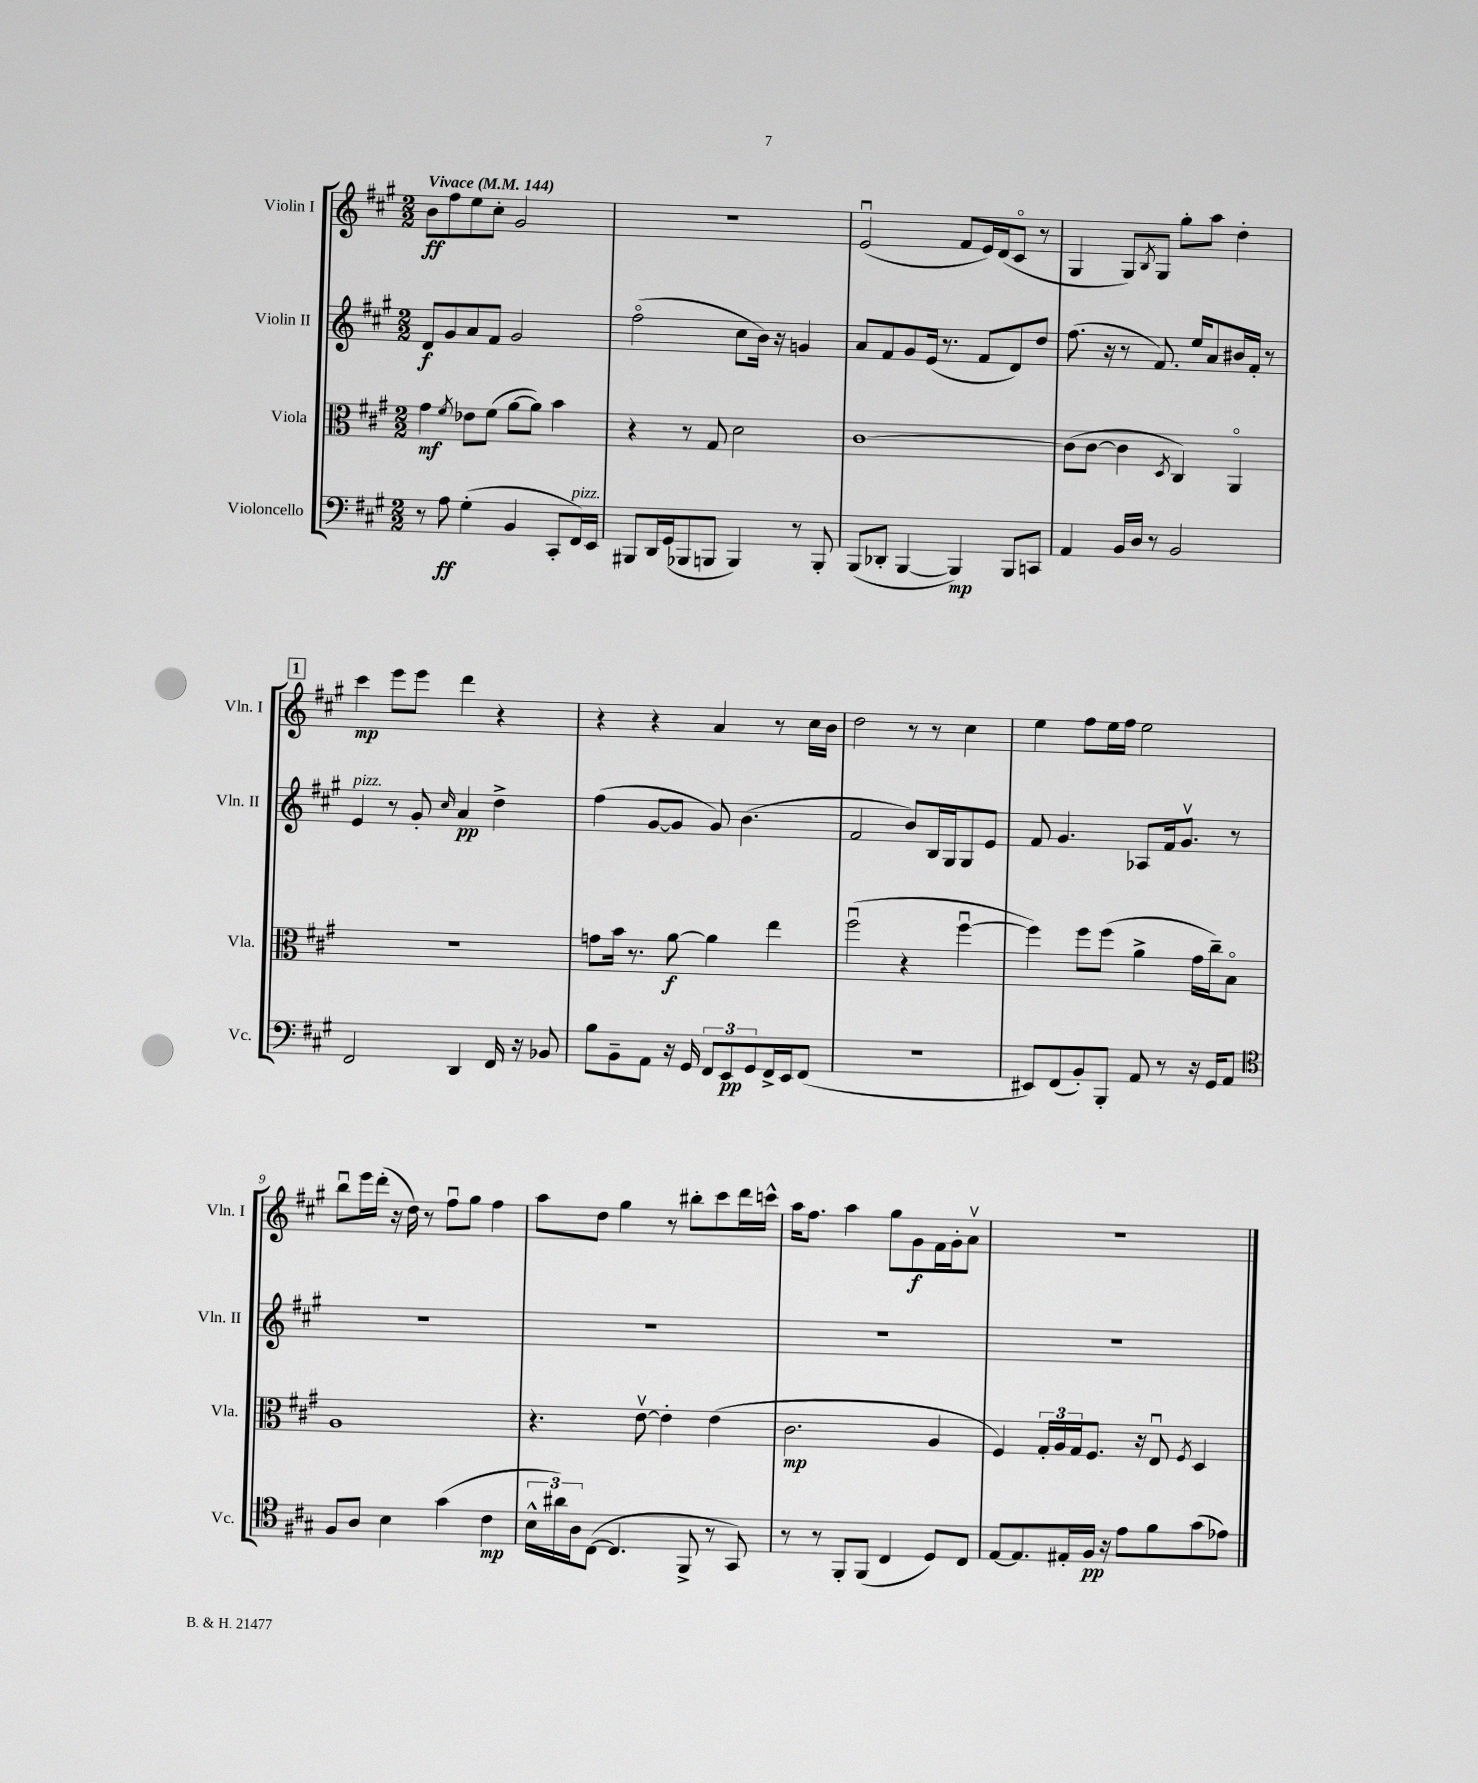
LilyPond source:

<<
\new StaffGroup <<
\new Staff = "s0" \with { instrumentName = "Violin I" shortInstrumentName = "Vln. I" } {
    \clef treble \key a \major \numericTimeSignature \time 2/2 \tempo "Vivace" 4 = 144
    b'8\ff fis''8 e''8 cis''8-. gis'2 |
    R1 |
    e'2\downbow( fis'8 e'16) d'16( cis'8\flageolet r8 |
    gis4 gis8) \acciaccatura { b8 } gis8 gis''8-. a''8 d''4-. |
    \mark \markup { \box "1" } cis'''4\mp e'''8 e'''8 d'''4 r4 |
    r4 r4 a'4 r8 cis''16 b'16 |
    d''2 r8 r8 cis''4 |
    e''4 fis''8 e''16 fis''16 e''2 |
    b''8\downbow e'''16 d'''16-.( r16 d''16) r8 fis''8\downbow gis''8 fis''4 |
    a''8 d''8 gis''4 r8 bis''8-. cis'''8 d'''16 c'''16-^ |
    a''16 fis''8. a''4 gis''8 gis'8\f fis'16 gis'16-. a'8\upbow |
    r1 \bar "|." |
}
\new Staff = "s1" \with { instrumentName = "Violin II" shortInstrumentName = "Vln. II" } {
    \clef treble \key a \major \numericTimeSignature \time 2/2
    d'8\f gis'8 a'8 fis'8 gis'2 |
    fis''2\flageolet( cis''8 b'16) r16 g'4 |
    a'8 fis'8 gis'8 e'16( r8. fis'8 d'8) d''8 |
    fis''8.( r16 r8 fis'8.) e''16 a'8 bis'16 fis'16-. r8 |
    \mark \markup { \box "1" } e'4^\markup { \italic "pizz." } r8 gis'8-. \grace { cis''16 } a'4\pp d''4-> |
    fis''4( gis'8~ gis'8 gis'8) b'4.( |
    fis'2 b'8) b16 gis16 gis8 e'8 |
    fis'8 gis'4. aes8 fis'16 gis'8.\upbow r8 |
    R1 |
    R1 |
    R1 |
    R1 \bar "|." |
}
\new Staff = "s2" \with { instrumentName = "Viola" shortInstrumentName = "Vla." } {
    \clef alto \key a \major \numericTimeSignature \time 2/2
    gis'4\mf \acciaccatura { fis'8 } ees'8 fis'8( a'8~ a'8) b'4 |
    r4 r8 gis8 d'2 |
    cis'1~ |
    cis'8( cis'8~ cis'4 \acciaccatura { d8 } cis4) a,4\flageolet |
    \mark \markup { \box "1" } R1 |
    g'8 b'16 r8. a'8~\f a'4 e''4 |
    fis''2\downbow( r4 fis''4~\downbow |
    fis''4) fis''8 fis''8( a'4-> gis'16 cis''16--) b8\flageolet |
    a1 |
    r4. e'8~\upbow e'4-. e'4( |
    cis'2.\mp a4 |
    fis4) \tuplet 3/2 { gis16-. a16 gis16 } fis8. r16 e8\downbow \acciaccatura { fis8 } d4 \bar "|." |
}
\new Staff = "s3" \with { instrumentName = "Violoncello" shortInstrumentName = "Vc." } {
    \clef bass \key a \major \numericTimeSignature \time 2/2
    r8 a8\ff gis4-.( b,4 cis,8-. fis,16^\markup { \italic "pizz." }) e,16 |
    bis,,8 d,16 gis,16( bes,,8 b,,8 b,,4) r8 b,,8-. |
    b,,8( des,8-. b,,4~ b,,4\mp) b,,8 c,8 |
    a,4 b,16 d16 r8 b,2 |
    \mark \markup { \box "1" } fis,2 d,4 fis,16 r16 bes,8 |
    b8 b,8-- a,8 r16 gis,16 \tuplet 3/2 { fis,8 e,8\pp gis,8 } fis,16-> e,16 fis,8( |
    r1 |
    eis,8) fis,8( b,8-.) b,,8-. a,8 r8 r16 gis,16 a,8 |
    \clef tenor fis8 a8 b4 gis'4( cis'4\mp |
    \tuplet 3/2 { b16-^ ais'16) a16 } cis8~( cis4. fis,8-> r8 gis,8) |
    r8 r8 fis,8-. fis,8( cis4 d8) cis8 |
    e8~ e8. eis16-. fis16\pp r16 e'8 fis'8 gis'8( ees'8) \bar "|." |
}
>>
>>
